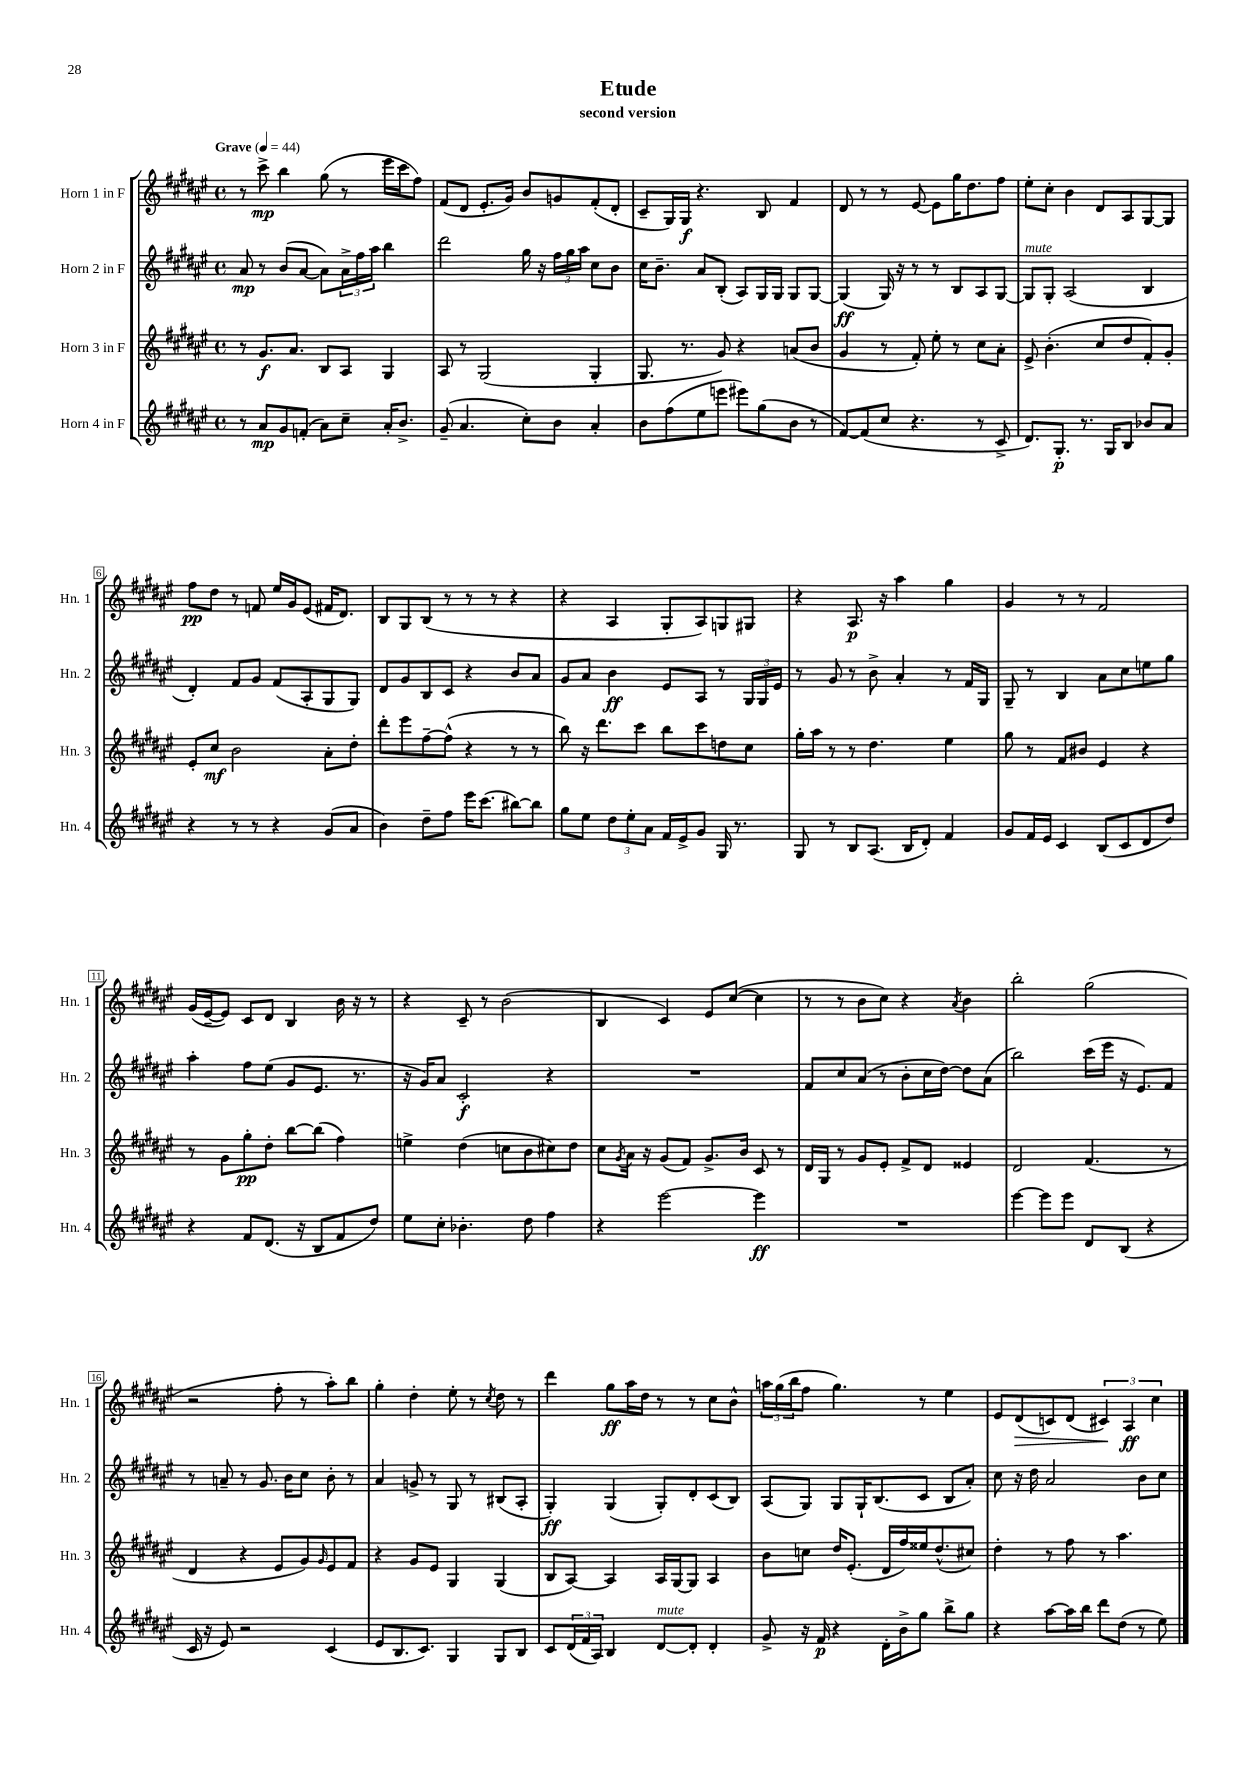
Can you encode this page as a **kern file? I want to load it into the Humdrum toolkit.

**kern	**dynam	**kern	**dynam	**kern	**dynam	**kern	**dynam
*part4	*part4	*part3	*part3	*part2	*part2	*part1	*part1
*staff4	*staff4	*staff3	*staff3	*staff2	*staff2	*staff1	*staff1
*I"Horn 4 in F	*	*I"Horn 3 in F	*	*I"Horn 2 in F	*	*I"Horn 1 in F	*
*I'Hn. 4	*	*I'Hn. 3	*	*I'Hn. 2	*	*I'Hn. 1	*
*clefG2	*	*clefG2	*	*clefG2	*	*clefG2	*
*k[f#c#g#d#a#e#]	*	*k[f#c#g#d#a#e#]	*	*k[f#c#g#d#a#e#]	*	*k[f#c#g#d#a#e#]	*
*M4/4	*	*M4/4	*	*M4/4	*	*M4/4	*
*met(c)	*	*met(c)	*	*met(c)	*	*met(c)	*
*MM44	*	*MM44	*	*MM44	*	*MM44	*
=1	=1	=1	=1	=1	=1	=1	=1
!	!	!	!	!	!	!LO:TX:a:B:t=Grave	!
8r	.	8r	.	8a#/	mp	8r	.
8a#/L	mp	8.g#/L	f	8r	.	8ccc#^\	mp
8g#/	.	.	.	(8b/L	.	4bb\	.
.	.	8.a#/J	.	.	.	.	.
(8fn'/J	.	.	.	[8a#/J	.	.	.
8a#\L)	.	8B/L	.	8a#\L])	.	(8gg#\	.
8cc#~\J	.	8A#/J	.	24a#^\L	.	8r	.
.	.	.	.	24ff#\	.	.	.
.	.	.	.	24aa#\JJ	.	.	.
16a#'/KL	.	4G#/	.	4bb\	.	16eee#\LL	.
8.b^/J	.	.	.	.	.	16ccc#\J	.
.	.	.	.	.	.	8ff#\J)	.
=2	=2	=2	=2	=2	=2	=2	=2
(8g#~/	.	8A#/	.	2ddd#\	.	(8f#/L	.
4.a#/	.	8r	.	.	.	8d#/J	.
.	.	(2G#/	.	.	.	8.e#'/L	.
.	.	.	.	.	.	16g#/Jk)	.
8cc#'\L)	.	.	.	16gg#\	.	8b/L	.
.	.	.	.	16r	.	.	.
8b\J	.	.	.	24ff#\LL	.	8gn/	.
.	.	.	.	24gg#\	.	.	.
.	.	.	.	24aa#\JJ	.	.	.
4a#'/	.	4G#'/	.	8cc#\L	.	(8f#'/	.
.	.	.	.	8b\J	.	8d#'/J	.
=3	=3	=3	=3	=3	=3	=3	=3
8b\L	.	8.G#/	.	16cc#\KL	.	8c#~/L	.
.	.	.	.	8.b~\J	.	.	.
(8ff#\	.	.	.	.	.	16G#/L)	.
.	.	8.r	.	.	.	16G#/JJ	f
8ee#\	.	.	.	8a#/L	.	4.r	.
8eeen\J	.	8g#/)	.	(8B'/J	.	.	.
8eee#X\L)	.	4r	.	8A#/L)	.	.	.
(8gg#\	.	.	.	16G#/L	.	8B/	.
.	.	.	.	16G#/JJ	.	.	.
8b\J	.	(8an/L	.	8G#/L	.	4f#/	.
8r	.	8b/J	.	[8G#/J	.	.	.
=4	=4	=4	=4	=4	=4	=4	=4
[8f#/L)	.	4g#/	.	(4G#/]	ff	8d#/	.
(8f#/]	.	.	.	.	.	8r	.
8cc#/J	.	8r	.	16G#/)	.	8r	.
.	.	.	.	16r	.	.	.
4.r	.	8f#'/)	.	8r	.	[8e#/	.
.	.	8ee#'\	.	8r	.	8e#\L]	.
.	.	8r	.	8B/L	.	16gg#\K	.
.	.	.	.	.	.	8.dd#\	.
8r	.	8cc#\L	.	8A#/	.	.	.
8c#^/	.	8a#'\J	.	[8G#/J	.	8ff#\J	.
=5	=5	=5	=5	=5	=5	=5	=5
!	!	!	!	!LO:TX:a:i:t=mute	!	!	!
8.d#/L)	.	8e#^/	.	8G#/L]	.	8ee#'\L	.
.	.	(4.b'\	.	8G#'/J	.	8cc#'\J	.
8.G#'/J	p	.	.	.	.	.	.
.	.	.	.	(2A#/	.	4b\	.
8.r	.	.	.	.	.	.	.
.	.	8cc#/L	.	.	.	8d#/L	.
16G#/KL	.	.	.	.	.	.	.
8B/J	.	8dd#/	.	.	.	8A#/	.
8b-X/L	.	8f#'/)	.	4B/	.	[8G#/	.
8a#/J	.	8g#'/J	.	.	.	8G#/J]	.
!!LO:LB:g=z
=6	=6	=6	=6	=6	=6	=6	=6
4r	.	8e#'/L	.	4d#'/)	.	8ff#\L	pp
.	.	8cc#/J	mf	.	.	8dd#\J	.
8r	.	2b\	.	8f#/L	.	8r	.
8r	.	.	.	8g#/J	.	8fn/	.
4r	.	.	.	(8f#/L	.	16ee#/LL	.
.	.	.	.	.	.	16g#/J	.
.	.	.	.	8A#'/	.	(8e#/J	.
(8g#/L	.	8a#'\L	.	8G#/	.	16f#X/KL	.
.	.	.	.	.	.	8.d#/J)	.
8a#/J	.	8dd#'\J	.	8G#/J)	.	.	.
=7	=7	=7	=7	=7	=7	=7	=7
4b\)	.	8ddd#'\L	.	8d#/L	.	8B/L	.
.	.	8eee#\	.	8g#/	.	8G#/	.
8dd#~\L	.	[8ff#~\	.	8B/	.	(8B/J	.
8ff#\J	.	(8ff#^^\J]	.	8c#/J	.	8r	.
16eee#\KL	.	4r	.	4r	.	8r	.
(8.ccc#\J	.	.	.	.	.	.	.
.	.	.	.	.	.	8r	.
[8bb#X\L)	.	8r	.	8b/L	.	4r	.
8bb#\J]	.	8r	.	8a#/J	.	.	.
=8	=8	=8	=8	=8	=8	=8	=8
8gg#\L	.	8bb\)	.	8g#/L	.	4r	.
8ee#\J	.	16r	.	8a#/J	.	.	.
.	.	8.ddd#\L	.	.	.	.	.
12dd#\L	.	.	.	4b\	ff	4A#/	.
12ee#'\	.	.	.	.	.	.	.
.	.	8ccc#\J	.	.	.	.	.
12a#\J	.	.	.	.	.	.	.
16f#/LL	.	8bb\L	.	8e#/L	.	8G#'/L	.
16e#^/J	.	.	.	.	.	.	.
8g#/J	.	8ccc#\	.	8A#/J	.	8A#/)	.
16G#/	.	8ddn\	.	8r	.	8Gn/	.
8.r	.	.	.	.	.	.	.
.	.	8cc#\J	.	24G#/LL	.	8G#X/J	.
.	.	.	.	24G#/	.	.	.
.	.	.	.	24e#/JJ	.	.	.
=9	=9	=9	=9	=9	=9	=9	=9
8G#/	.	16gg#'\LL	.	8r	.	4r	.
.	.	16aa#\JJ	.	.	.	.	.
8r	.	8r	.	8g#/	.	.	.
8B/L	.	8r	.	8r	.	8.A#/	p
(8.A#/J	.	4.dd#\	.	8b^\	.	.	.
.	.	.	.	.	.	16r	.
.	.	.	.	4a#'/	.	4aa#\	.
16B/KL	.	.	.	.	.	.	.
8d#'/J)	.	.	.	.	.	.	.
4f#/	.	4ee#\	.	8r	.	4gg#\	.
.	.	.	.	16f#/LL	.	.	.
.	.	.	.	16G#/JJ	.	.	.
=10	=10	=10	=10	=10	=10	=10	=10
8g#/L	.	8gg#\	.	8G#~/	.	4g#/	.
16f#/L	.	8r	.	8r	.	.	.
16e#/JJ	.	.	.	.	.	.	.
4c#/	.	8f#/L	.	4B/	.	8r	.
.	.	8b#X/J	.	.	.	8r	.
(8B/L	.	4e#/	.	8a#\L	.	2f#/	.
8c#/	.	.	.	8cc#\	.	.	.
8d#/	.	4r	.	8een\	.	.	.
8dd#/J)	.	.	.	8gg#\J	.	.	.
!!LO:LB:g=z
=11	=11	=11	=11	=11	=11	=11	=11
4r	.	8r	.	4aa#'\	.	(16g#/LL	.
.	.	.	.	.	.	[16e#~/J	.
.	.	8g#\L	.	.	.	8e#/J])	.
8f#/L	.	8gg#'\	pp	8ff#\L	.	8c#/L	.
(8.d#/J	.	8dd#'\J	.	(8ee#\J	.	8d#/J	.
.	.	[8bb\L	.	8g#/L	.	4B/	.
16r	.	.	.	.	.	.	.
8B/L	.	(8bb\J]	.	8.e#/J	.	.	.
8f#/	.	4ff#\)	.	.	.	16b\	.
.	.	.	.	8.r	.	16r	.
8dd#/J)	.	.	.	.	.	8r	.
=12	=12	=12	=12	=12	=12	=12	=12
8ee#\L	.	4een^\	.	16r	.	4r	.
.	.	.	.	16g#/KL)	.	.	.
8cc#'\J	.	.	.	8a#/J	.	.	.
4.b-X'\	.	(4dd#\	.	2c#'/	f	8c#~/	.
.	.	.	.	.	.	8r	.
.	.	8ccn\L	.	.	.	(2b\	.
8dd#\	.	8b\	.	.	.	.	.
4ff#\	.	8cc#X\)	.	4r	.	.	.
.	.	8dd#\J	.	.	.	.	.
=13	=13	=13	=13	=13	=13	=13	=13
4r	.	8cc#\L	.	1r	.	4B/	.
.	.	8qg#/	.	.	.	.	.
.	.	16a#\Jk	.	.	.	.	.
.	.	16r	.	.	.	.	.
[2eee#\	.	(8g#/L	.	.	.	4c#/)	.
.	.	8f#/J)	.	.	.	.	.
.	.	8.g#^/L	.	.	.	8e#/L	.
.	.	.	.	.	.	([8cc#/J	.
.	.	16b/Jk	.	.	.	.	.
4eee#\]	ff	8c#/	.	.	.	4cc#\]	.
.	.	8r	.	.	.	.	.
=14	=14	=14	=14	=14	=14	=14	=14
1r	.	16d#/LL	.	8f#/L	.	8r	.
.	.	16G#/JJ	.	.	.	.	.
.	.	8r	.	8cc#/	.	8r	.
.	.	8g#/L	.	(8a#/J	.	8b\L	.
.	.	8e#'/J	.	8r	.	8cc#\J)	.
.	.	8f#^/L	.	8b'\L	.	4r	.
.	.	8d#/J	.	16cc#\L	.	.	.
.	.	.	.	[16dd#\JJ)	.	.	.
.	.	.	.	.	.	8qa#/	.
.	.	4e##X/	.	8dd#\L]	.	4b\	.
.	.	.	.	(8a#\J	.	.	.
=15	=15	=15	=15	=15	=15	=15	=15
[4eee#\	.	2d#/	.	2bb\)	.	2bb'\	.
8eee#\L]	.	.	.	.	.	.	.
8eee#\J	.	.	.	.	.	.	.
8d#/L	.	(4.f#/	.	(16ccc#\LL	.	(2gg#\	.
.	.	.	.	16eee#\JJ	.	.	.
(8B/J	.	.	.	16r	.	.	.
.	.	.	.	8.e#/L)	.	.	.
4r	.	.	.	.	.	.	.
.	.	8r	.	8f#/J	.	.	.
!!LO:LB:g=z
=16	=16	=16	=16	=16	=16	=16	=16
16c#/	.	4d#/	.	8r	.	2r	.
16r	.	.	.	.	.	.	.
8e#/)	.	.	.	8an~/	.	.	.
2r	.	4r	.	8r	.	.	.
.	.	.	.	8.g#/	.	.	.
.	.	8e#/L	.	.	.	8ff#'\	.
.	.	.	.	16b\KL	.	.	.
.	.	8g#/)	.	8cc#\J	.	8r	.
.	.	16qqg#/	.	.	.	.	.
(4c#/	.	8e#/	.	8b'\	.	8aa#'\L)	.
.	.	8f#/J	.	8r	.	8bb\J	.
=17	=17	=17	=17	=17	=17	=17	=17
8e#/L	.	4r	.	4a#/	.	4gg#'\	.
8.B/	.	.	.	.	.	.	.
.	.	8g#/L	.	8gn^/	.	4dd#'\	.
8.c#/J)	.	.	.	.	.	.	.
.	.	8e#/J	.	8r	.	.	.
4G#/	.	4G#/	.	8G#/	.	8ee#'\	.
.	.	.	.	8r	.	8r	.
.	.	.	.	.	.	8qcc#/	.
8G#/L	.	(4G#/	.	(8B#X/L	.	8dd#\	.
8B/J	.	.	.	8A#'/J	.	8r	.
=18	=18	=18	=18	=18	=18	=18	=18
8c#/L	.	8B/L	.	4G#'/)	ff	4ddd#\	.
(24d#/L	.	[8A#/J)	.	.	.	.	.
24f#/	.	.	.	.	.	.	.
24A#/JJ)	.	.	.	.	.	.	.
4B/	.	4A#/]	.	(4G#/	.	8gg#\L	ff
.	.	.	.	.	.	16aa#\L	.
.	.	.	.	.	.	16dd#\JJ	.
!LO:TX:a:i:t=mute	!	!	!	!	!	!	!
[8d#/L	.	16A#/LL	.	8G#'/L)	.	8r	.
.	.	[16G#/J	.	.	.	.	.
8d#'/J]	.	8G#/J]	.	8d#'/	.	8r	.
4d#'/	.	4A#/	.	(8c#/	.	8cc#\L	.
.	.	.	.	8B/J)	.	8b^^\J	.
=19	=19	=19	=19	=19	=19	=19	=19
8g#^/	.	8b\L	.	(8A#/L	.	24aan\LL	.
.	.	.	.	.	.	(24gg#\	.
.	.	.	.	.	.	24bb\J	.
16r	.	8ccn\J	.	8G#/J)	.	8ff#\J	.
16f#/	p	.	.	.	.	.	.
4r	.	16dd#/KL	.	8G#/L	.	4.gg#\)	.
.	.	(8.e#'/J	.	.	.	.	.
.	.	.	.	16G#`/K	.	.	.
.	.	.	.	(8.B/	.	.	.
16d#'\LL	.	16d#/LL	.	.	.	.	.
16b^\J	.	16ff#/)	.	.	.	.	.
8gg#\J	.	16ee##X/J	.	8c#/J	.	8r	.
.	.	(8.dd#^^/	.	.	.	.	.
8bb^\L	.	.	.	8B/L	.	4ee#\	.
8gg#\J	.	8cc#X/J)	.	8a#'/J)	.	.	.
=20	=20	=20	=20	=20	=20	=20	=20
4r	.	4dd#'\	.	8cc#\	.	8e#/L	.
!	!	!	!	!	!	!	!LO:HP:b
.	.	.	.	16r	.	(8d#/	>
.	.	.	.	16dd#\	.	.	.
[8aa#\L	.	8r	.	2a#/	.	8cn/)	.
16aa#\L]	.	8ff#\	.	.	.	(8d#/J	.
16bb\JJ	.	.	.	.	.	.	.
8ddd#\L	.	8r	.	.	.	6c#X/)	.
(8dd#\J	.	4.aa#\	.	.	.	.	.
.	.	.	.	.	.	6A#/	] ff
8r	.	.	.	8b\L	.	.	.
.	.	.	.	.	.	6cc#\	.
8ee#\)	.	.	.	8cc#\J	.	.	.
==	==	==	==	==	==	==	==
*-	*-	*-	*-	*-	*-	*-	*-
